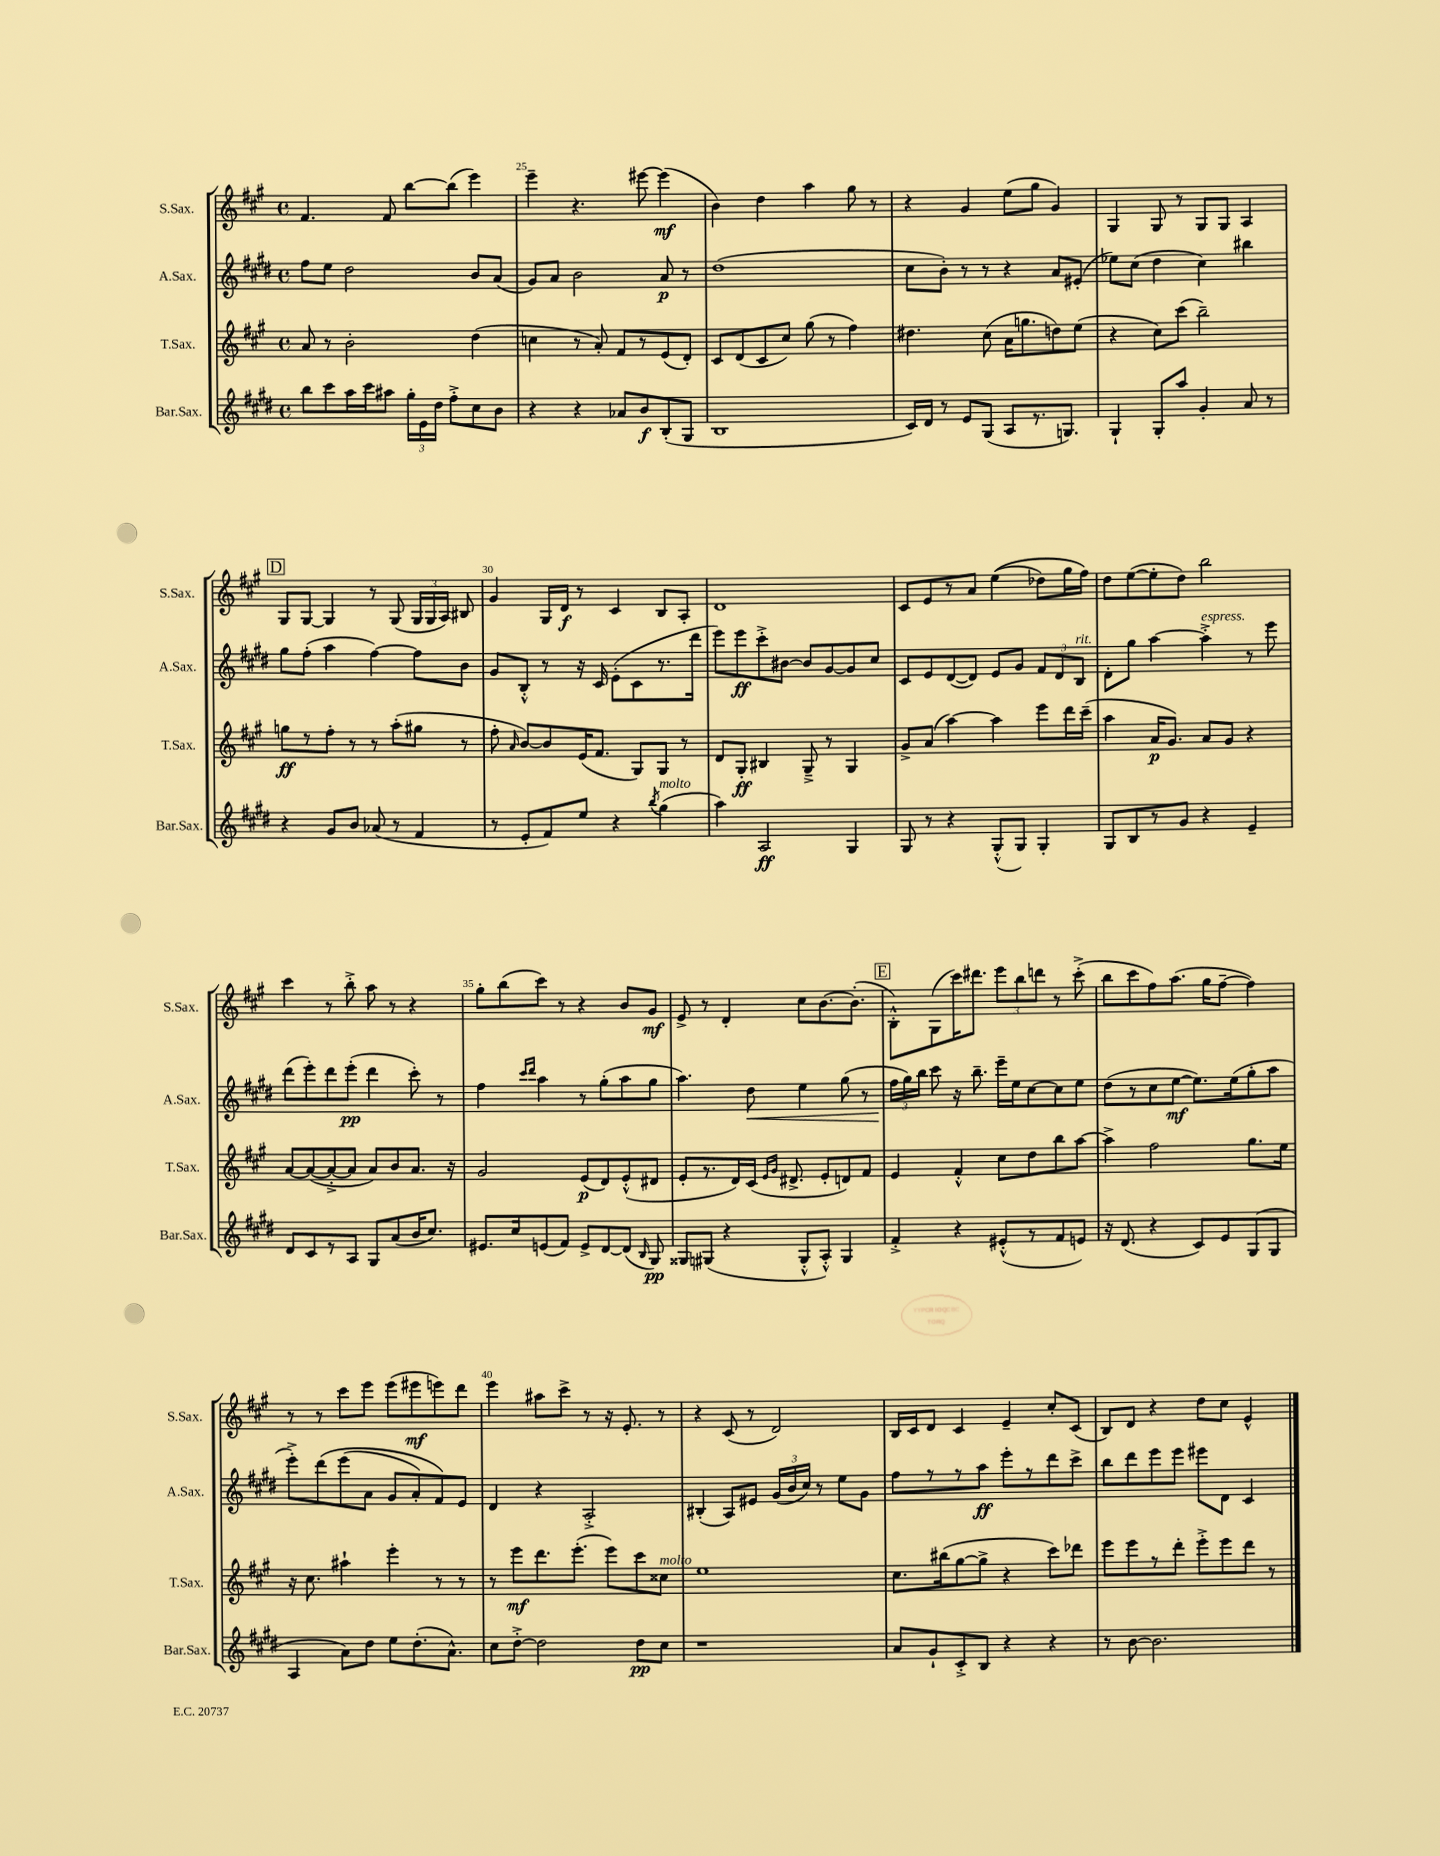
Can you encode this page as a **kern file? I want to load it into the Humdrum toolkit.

**kern	**dynam	**kern	**dynam	**kern	**dynam	**kern	**dynam
*part4	*part4	*part3	*part3	*part2	*part2	*part1	*part1
*staff4	*staff4	*staff3	*staff3	*staff2	*staff2	*staff1	*staff1
*I"Bar.Sax.	*	*I"T.Sax.	*	*I"A.Sax.	*	*I"S.Sax.	*
*I'Bar.Sax.	*	*I'T.Sax.	*	*I'A.Sax.	*	*I'S.Sax.	*
*clefG2	*	*clefG2	*	*clefG2	*	*clefG2	*
*k[f#c#g#d#]	*	*k[f#c#g#]	*	*k[f#c#g#d#]	*	*k[f#c#g#]	*
*M4/4	*	*M4/4	*	*M4/4	*	*M4/4	*
*met(c)	*	*met(c)	*	*met(c)	*	*met(c)	*
=24	=24	=24	=24	=24	=24	=24	=24
8bb\L	.	8a/	.	8ff#\L	.	4.f#/	.
8ccc#\	.	8r	.	8ee\J	.	.	.
16aa\L	.	2b'\	.	2dd#\	.	.	.
16ccc#\J	.	.	.	.	.	.	.
8aa#X\J	.	.	.	.	.	8f#/	.
24gg#'\LL	.	.	.	.	.	[8bb\L	.
24e\	.	.	.	.	.	.	.
24dd#\JJ	.	.	.	.	.	.	.
8ff#'^\L	.	.	.	.	.	(8bb\J]	.
8cc#\	.	(4dd\	.	8b/L	.	4eee\)	.
8b\J	.	.	.	(8a/J	.	.	.
=25	=25	=25	=25	=25	=25	=25	=25
4r	.	4ccn\	.	8g#/L)	.	4eee~\	.
.	.	.	.	8a/J	.	.	.
4r	.	8r	.	2b\	.	4.r	.
.	.	8a'/)	.	.	.	.	.
8a-X/L	.	8f#/L	.	.	.	.	.
8b/	f	8r	.	.	.	[8eee#X\	.
(8B'/	.	(8e/	.	8a/	p	(4eee#\]	mf
8G#/J	.	8d'/J)	.	8r	.	.	.
=26	=26	=26	=26	=26	=26	=26	=26
1B	.	8c#/L	.	(1dd#	.	4b\)	.
.	.	(8d/	.	.	.	.	.
.	.	8c#/	.	.	.	4dd\	.
.	.	8cc#/J)	.	.	.	.	.
.	.	(8gg#\	.	.	.	4aa\	.
.	.	8r	.	.	.	.	.
.	.	4ff#\)	.	.	.	8gg#\	.
.	.	.	.	.	.	8r	.
=27	=27	=27	=27	=27	=27	=27	=27
16c#/LL)	.	4.dd#X\	.	8cc#\L	.	4r	.
16d#/JJ	.	.	.	.	.	.	.
8r	.	.	.	8b'\J)	.	.	.
8e/L	.	.	.	8r	.	4g#/	.
(8G#/J	.	(8cc#\	.	8r	.	.	.
8A/L	.	16a\KL	.	4r	.	(8ee\L	.
.	.	8.ggn\	.	.	.	.	.
8.r	.	.	.	.	.	8gg#\J	.
.	.	8ddn\)	.	8a/L	.	4g#/)	.
8.Gn/J)	.	.	.	.	.	.	.
.	.	(8ee\J	.	(8e#X'/J	.	.	.
=28	=28	=28	=28	=28	=28	=28	=28
4G#`/	.	4r	.	8ee-X\L)	.	4G#/	.
.	.	.	.	(8cc#\J	.	.	.
8G#'/L	.	8cc#\L)	.	4dd#\	.	8G#/	.
8aa/J	.	(8ccc#\J	.	.	.	8r	.
4g#'/	.	2bb~\)	.	4cc#\)	.	8G#/L	.
.	.	.	.	.	.	8G#/J	.
8a/	.	.	.	4bb#X\	.	4A/	.
8r	.	.	.	.	.	.	.
!!LO:LB:g=z
!!LO:REH:place=s1:t=D
=29	=29	=29	=29	=29	=29	=29	=29
4r	.	8ggn\L	ff	8gg#\L	.	8G#/L	.
.	.	8r	.	(8ff#'\J	.	[8G#/J	.
8g#/L	.	8ff#'\J	.	4aa\	.	4G#/]	.
8b/J	.	8r	.	.	.	.	.
(8a-X/	.	8r	.	[4ff#\)	.	8r	.
8r	.	(8aa'\L	.	.	.	(8G#/	.
4f#/	.	8gg#X\J	.	8ff#\L]	.	24G#/LL	.
.	.	.	.	.	.	24G#/	.
.	.	.	.	.	.	24A/JJ)	.
.	.	8r	.	8b\J	.	8B#X/	.
=30	=30	=30	=30	=30	=30	=30	=30
8r	.	8ff#'\	.	8g#/L	.	4g#/	.
.	.	16qqa/	.	.	.	.	.
8e'/L	.	[8b/L)	.	8B'^^/J	.	.	.
8f#/)	.	8b/]	.	8r	.	16G#/LL	.
.	.	.	.	.	.	16d/JJ	f
8ee/J	.	(16e/K	.	16r	.	8r	.
.	.	8.f#/J	.	16c#/	.	.	.
4r	.	.	.	(8e'\L	.	4c#/	.
.	.	8G#/L)	.	8c#\	.	.	.
8qbb/	.	.	.	.	.	.	.
!LO:TX:a:i:t=molto	!	!	!	!	!	!	!
(4gg#\	.	8G#/J	.	8.r	.	8B/L	.
.	.	8r	.	.	.	8A'/J	.
.	.	.	.	16ddd#\Jk	.	.	.
=31	=31	=31	=31	=31	=31	=31	=31
4aa\)	.	8d/L	.	8eee\L)	.	1d	.
.	.	8G#'/J	ff	8eee\	ff	.	.
2A/	ff	4B#X/	.	8ccc#'^\	.	.	.
.	.	.	.	[8b#X\J	.	.	.
.	.	8G#~^/	.	8b#/L]	.	.	.
.	.	8r	.	[8g#/	.	.	.
4G#/	.	4G#/	.	8g#/]	.	.	.
.	.	.	.	8cc#/J	.	.	.
=32	=32	=32	=32	=32	=32	=32	=32
8G#/	.	8g#^/L	.	8c#/L	.	8c#/L	.
8r	.	(8a/J	.	8e/	.	8e/	.
4r	.	[4aa\)	.	([8d#/	.	8r	.
.	.	.	.	8d#/J])	.	8a/J	.
(8G#'^^/L	.	4aa\]	.	8e/L	.	((4ee\	.
8G#/J)	.	.	.	8g#/J	.	.	.
4G#'/	.	8eee\L	.	12f#/L	.	8dd-X\L)	.
.	.	.	.	12d#/	.	.	.
.	.	16ddd\L	.	.	.	16gg#\L	.
!	!	!	!	!LO:TX:a:i:t=rit.	!	!	!
.	.	.	.	12B/J	.	.	.
.	.	(16ccc#~\JJ	.	.	.	16ff#\JJ)	.
=33	=33	=33	=33	=33	=33	=33	=33
8G#/L	.	4aa\	.	8d#'\L	.	8dd\L	.
8B/	.	.	.	8gg#\J	.	([8ee\	.
8r	.	16a/KL	p	[4aa\	.	8ee'\]	.
.	.	8.g#/J)	.	.	.	.	.
8g#/J	.	.	.	.	.	8dd\J)	.
!	!	!	!	!LO:TX:a:i:t=espress.	!	!	!
4r	.	8a/L	.	4aa'^\]	.	2bb\	.
.	.	8g#/J	.	.	.	.	.
4e~/	.	4r	.	8r	.	.	.
.	.	.	.	8eee\	.	.	.
!!LO:LB:g=z
=34	=34	=34	=34	=34	=34	=34	=34
8d#/L	.	[8a/L	.	(8ddd#\L	.	4ccc#\	.
8c#/	.	(8a/_	.	8eee'\)	.	.	.
8r	.	8a'^/_	.	8ddd#\	.	8r	.
8A/J	.	8a/J]	.	(8eee'\J	pp	8bb'^\	.
8G#/L	.	8a/L)	.	4ddd#\	.	8aa\	.
(8a/	.	8b/	.	.	.	8r	.
16b/K	.	8.a/J	.	8ccc#'\)	.	4r	.
8.cc#/J)	.	.	.	.	.	.	.
.	.	.	.	8r	.	.	.
.	.	16r	.	.	.	.	.
=35	=35	=35	=35	=35	=35	=35	=35
8.e#X/L	.	2g#/	.	4ff#\	.	8gg#'\L	.
.	.	.	.	.	.	(8bb\	.
16cc#/k	.	.	.	.	.	.	.
.	.	.	.	16qqccc#/LL	.	.	.
.	.	.	.	16qqddd#/JJ	.	.	.
(8en/	.	.	.	4aa\	.	8ccc#\J)	.
8f#/J)	.	.	.	.	.	8r	.
8e^/L	.	(8e/L	p	8r	.	4r	.
[8d#/	.	8d/)	.	(8gg#'\L	.	.	.
(8d#/J]	.	(8e'^^/	.	8aa\	.	8b/L	.
16qqB/	.	.	.	.	.	.	.
8G#/)	pp	8d#X/J	.	8gg#\J	.	8g#/J	mf
=36	=36	=36	=36	=36	=36	=36	=36
8G##X/L	.	8e'/L	.	4.aa\)	.	8e^/	.
(8G#X/J	.	8.r	.	.	.	8r	.
4r	.	.	.	.	.	4d'/	.
.	.	16d/L)	.	.	.	.	.
!	!	!	!	!	!LO:HP:b	!	!
.	.	(16c#/JJ	.	8dd#\	<	.	.
.	.	16qqe/LL	.	.	.	.	.
.	.	16qqg#/JJ	.	.	.	.	.
.	.	8.d#X^/	.	.	.	.	.
8G#'^^/L	.	.	.	4ee\	.	8cc#\L	.
8A'^^/J)	.	8e'/L	.	.	.	[8.b\	.
4G#/	.	8dn/)	.	(8gg#\	.	.	.
.	.	.	.	.	.	(8.b'\J]	.
.	.	8f#/J	.	8r	.	.	.
!!LO:REH:place=s1:t=E
=37	=37	=37	=37	=37	=37	=37	=37
4f#'^/	.	4e/	.	24ff#\LL	.	8B'^^\L)	.
.	.	.	.	24gg#\)	[	.	.
.	.	.	.	24bb\JJ	.	.	.
.	.	.	.	8ccc#\	.	(8G#\	.
4r	.	4f#'^^/	.	16r	.	16ccc#\K)	.
.	.	.	.	8.bb~\	.	8.ddd#X\J	.
(8e#X'^^/L	.	8cc#\L	.	16eee~\LL	.	12eee\L	.
.	.	.	.	16ee\J	.	.	.
.	.	.	.	.	.	12bb\	.
8r	.	8dd\	.	[8cc#\	.	.	.
.	.	.	.	.	.	12dddn\J	.
8f#/	.	8bb\	.	8cc#\]	.	8r	.
8en/J)	.	[8aa\J	.	8ee\J	.	(8ccc#'^\	.
=38	=38	=38	=38	=38	=38	=38	=38
16r	.	4aa^\]	.	(8dd#\L	.	8bb\L	.
(8.d#/	.	.	.	.	.	.	.
.	.	.	.	8r	.	8ccc#\	.
4r	.	2ff#\	.	8cc#\	.	8ff#\)	.
.	.	.	.	[8ee\J	mf	(8.aa\J	.
8c#/L)	.	.	.	8.ee\L])	.	.	.
.	.	.	.	.	.	16gg#\KL	.
8e/	.	.	.	.	.	[8ff#~\J	.
.	.	.	.	(16ee\k	.	.	.
(8G#/	.	8.gg#\L	.	8gg#'\	.	4ff#\])	.
8G#/J	.	.	.	8aa\J	.	.	.
.	.	16ee\Jk	.	.	.	.	.
!!LO:LB:g=z
=39	=39	=39	=39	=39	=39	=39	=39
4A/	.	16r	.	8eee'^\L)	.	8r	.
.	.	8.cc#\	.	.	.	.	.
.	.	.	.	(8ddd#\	.	8r	.
8a\L)	.	4aa#X`\	.	(8eee\	.	8ccc#\L	.
8dd#\J	.	.	.	8a\J	.	8eee\J	.
8ee\L	.	4eee'\	.	8g#/L	.	(8eee\L	.
(8.dd#'\	.	.	.	8a'/)	.	8eee#X\	mf
.	.	8r	.	8f#/)	.	8eeen\)	.
8.a^^\J)	.	.	.	.	.	.	.
.	.	8r	.	8e/J	.	8ddd\J	.
=40	=40	=40	=40	=40	=40	=40	=40
8cc#\L	.	8r	.	4d#/	.	4eee\	.
[8dd#'^\J	.	8eee\L	mf	.	.	.	.
2dd#\]	.	8.ddd\	.	4r	.	8aa#X\L	.
.	.	.	.	.	.	8ccc#^\J	.
.	.	(8.eee'\J	.	.	.	.	.
.	.	.	.	2A'^/	.	8r	.
.	.	8eee\L)	.	.	.	16r	.
.	.	.	.	.	.	8.e'/	.
8dd#\L	pp	8ccc#\	.	.	.	.	.
!	!	!LO:TX:a:i:t=molto	!	!	!	!	!
8cc#\J	.	8cc##X\J	.	.	.	8r	.
=41	=41	=41	=41	=41	=41	=41	=41
1r	.	1ee	.	(4B#X'/	.	4r	.
.	.	.	.	8A/L)	.	(8c#/	.
.	.	.	.	8e#X/J	.	8r	.
.	.	.	.	(24g#/LL	.	2d/)	.
.	.	.	.	24b/	.	.	.
.	.	.	.	24cc#/JJ)	.	.	.
.	.	.	.	8r	.	.	.
.	.	.	.	8ee\L	.	.	.
.	.	.	.	8g#\J	.	.	.
=42	=42	=42	=42	=42	=42	=42	=42
8a/L	.	8.cc#\L	.	8ff#\L	.	16B/LL	.
.	.	.	.	.	.	16c#/J	.
8g#`/	.	.	.	8r	.	8d/J	.
.	.	(16bb#X\k	.	.	.	.	.
8c#'^/	.	[8gg#\	.	8r	.	4c#/	.
8B/J	.	8gg#^\J]	.	8aa\J	ff	.	.
4r	.	4r	.	8eee'\L	.	4e~/	.
.	.	.	.	8r	.	.	.
4r	.	8ccc#\L)	.	8ddd#\	.	8cc#'/L	.
.	.	8ddd-X\J	.	8ccc#^\J	.	(8c#/J	.
=43	=43	=43	=43	=43	=43	=43	=43
8r	.	8eee\L	.	8bb\L	.	8B/L)	.
[8b\	.	8eee\	.	8ddd#\	.	8d/J	.
2.b\]	.	8r	.	8eee\	.	4r	.
.	.	8ddd'\J	.	8eee\J	.	.	.
.	.	8eee'^\L	.	8eee#X\L	.	8dd\L	.
.	.	8eee\	.	8d#\J	.	8cc#\J	.
.	.	8ddd\J	.	4c#/	.	4e^^/	.
.	.	8r	.	.	.	.	.
==	==	==	==	==	==	==	==
*-	*-	*-	*-	*-	*-	*-	*-
